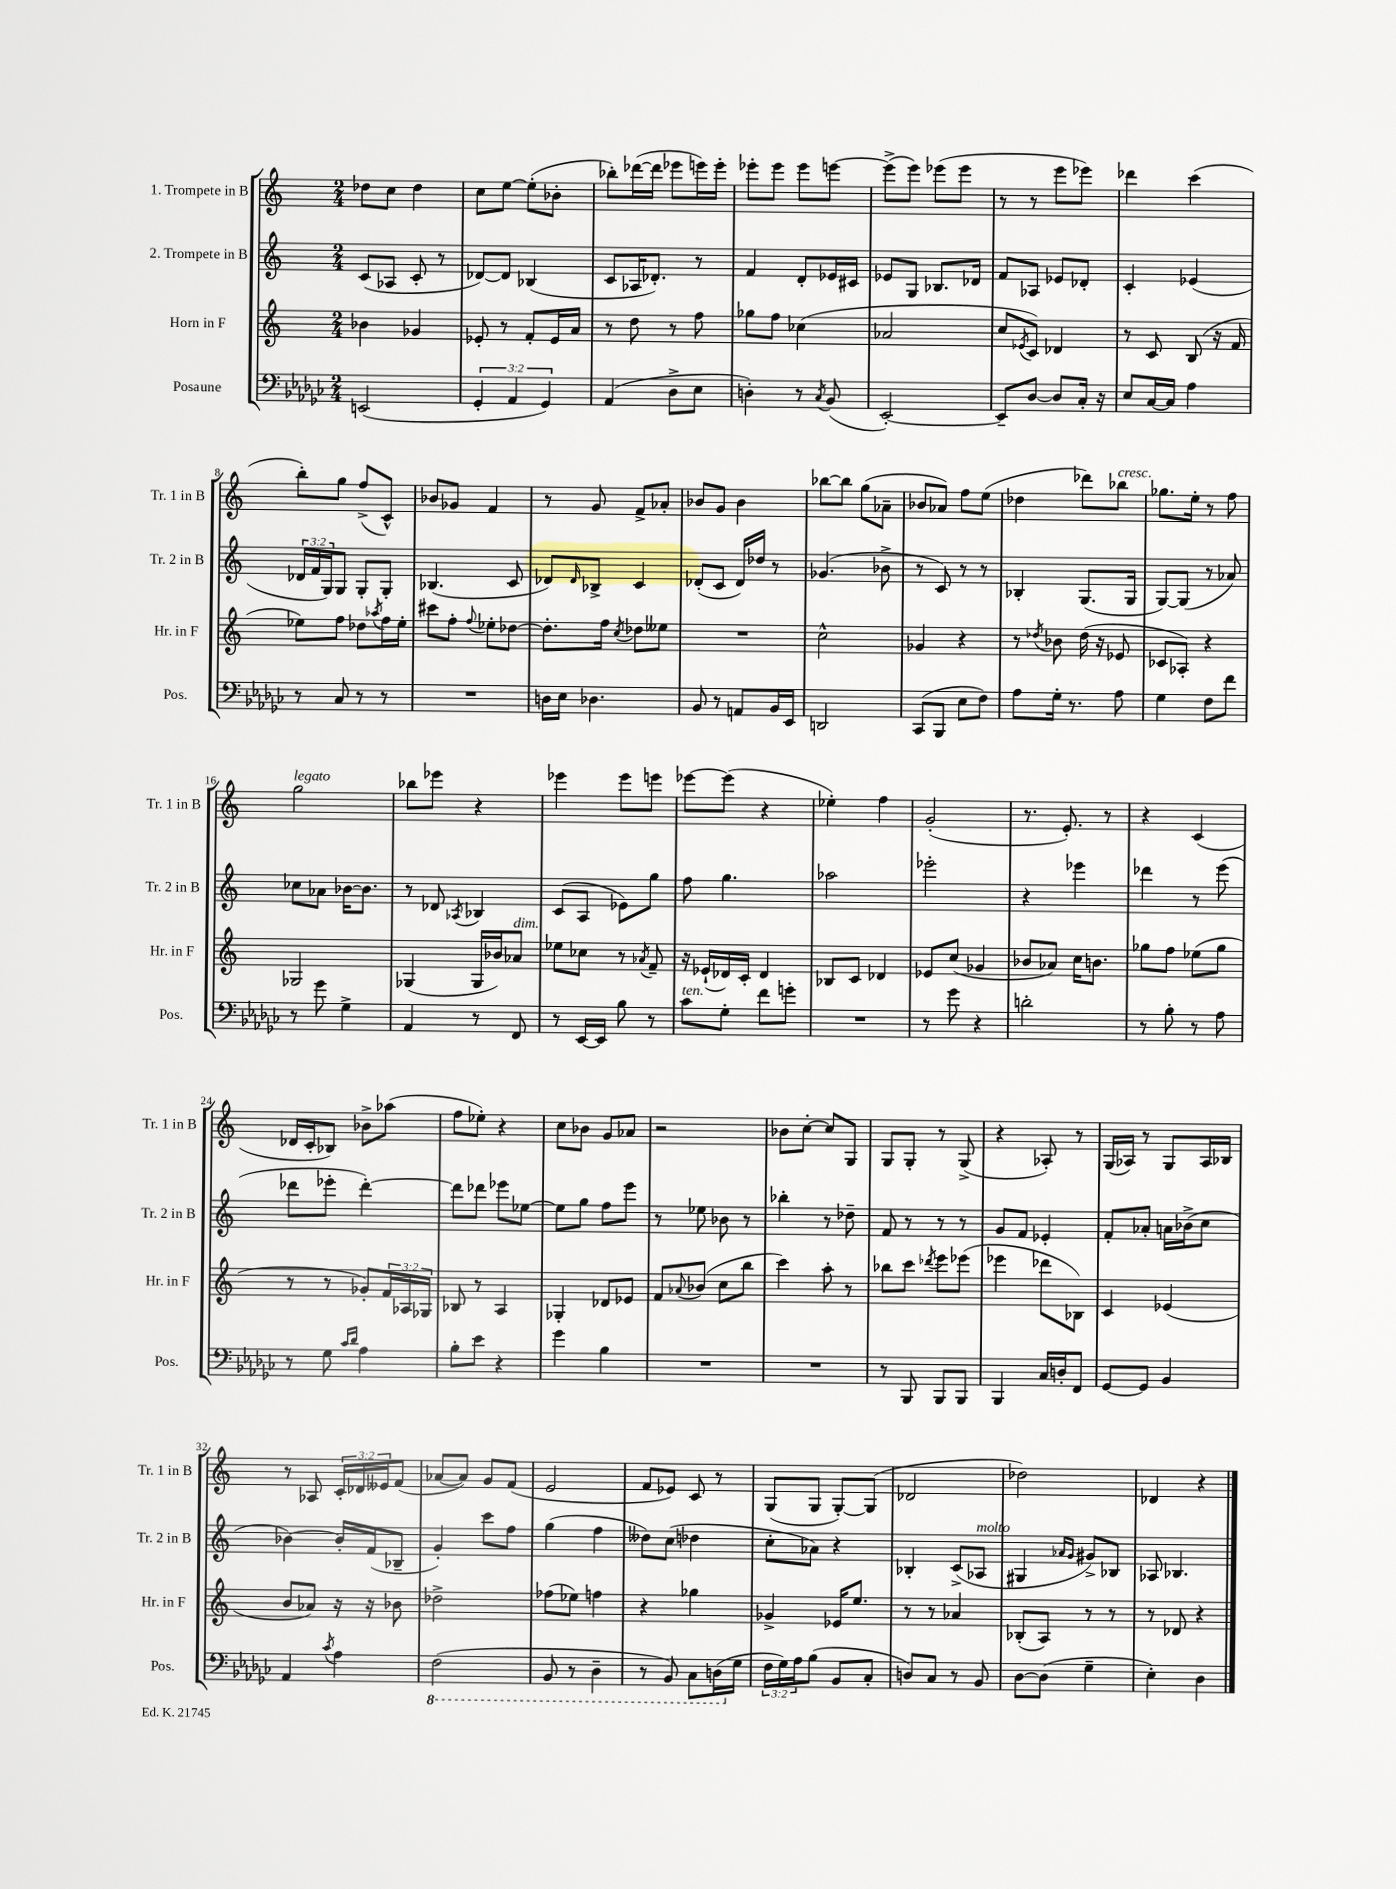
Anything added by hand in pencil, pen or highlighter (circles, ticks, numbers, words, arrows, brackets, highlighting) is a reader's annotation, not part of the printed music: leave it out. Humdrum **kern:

**kern	**kern	**kern	**kern
*staff4	*staff3	*staff2	*staff1
*clefF4	*clefG2	*clefG2	*clefG2
*k[b-e-a-d-g-c-]	*k[]	*k[]	*k[]
*M2/4	*M2/4	*M2/4	*M2/4
(2EE	4b-	(8c	8dd-
.	.	8A-	8cc
.	4g-	8c'	4dd-
.	.	8r	.
=	=	=	=
6GG-'	8e-'	[8d-)	8cc
.	8r	8d-]	[8ee
6AA-	.	.	.
.	8f'	(4B-	(8ee']
6GG-)	.	.	.
.	16e-	.	8b-'
.	16a	.	.
=	=	=	=
(4AA-	8r	8c	8bb-')
.	8dd	16A-	([16ddd-
.	.	8.d-')	16ddd-]
8D-^	8r	.	8eee-
8E-	8ff	8r	16eee)
.	.	.	16eee'
=	=	=	=
4D')	8gg-	4f	8eee-'
.	8ff	.	8eee-
8r	(4cc-	8d'	8eee-
8qC-	.	.	.
(8BB-	.	16e-	[8eee
.	.	16c#	.
=	=	=	=
[2EE-')	2a-	8e-	(8eee^]
.	.	8G	8eee)
.	.	8.B-	(8eee-
.	.	.	8eee-
.	.	16d-	.
=	=	=	=
8EE-~]	8cc	8f	8r
.	8qe-	.	.
[8D-	8c)	8A-	8r
8D-]	4d-	8e-	8eee
16C-'	.	8d-'	8eee-)
16r	.	.	.
=	=	=	=
8E-	8r	4c'	4ddd-
[16C-	8c	.	.
16C-]	.	.	.
4A-	(8B	(4e-	(4ccc
.	16r	.	.
.	16f	.	.
=	=	=	=
8r	8ee-)	24d-	8bb')
.	.	24f	.
.	.	24G)	.
8C-	8ff	8G	8gg
8r	8dd-	8G'	(8ff^
.	8qaa-	.	.
8r	16ff	8G'	8c^^)
.	16ee-'	.	.
=	=	=	=
2r	8ccc#	(4.B-	8b-
.	8ff'	.	8g-
.	8qqff	.	.
.	8ee-'	.	4f
.	[8dd-	8c	.
=	=	=	=
16D	8.dd-']	8d-)	8r
16E-	.	.	.
.	.	16qqd-	.
4.D-	.	8B-^	8g
.	16ff	.	.
.	8qcc	.	.
.	8dd-	4c	8f^
.	8ee--	.	8a-'
=	=	=	=
8BB-	2r	(8d-'	8b-
8r	.	8c	8g
8AA	.	16d-)	4b-
.	.	16dd-	.
16BB-	.	8r	.
16EE-	.	.	.
=	=	=	=
2DD	2cc^^	(4.g-	[8bb-
.	.	.	8bb-]
.	.	.	(8gg
.	.	8b-^	8a-~
=	=	=	=
(8CC-	4g-	8r	8b-
8BBB-	.	8c)	8a-)
8E-	4r	8r	8ff
8F)	.	8r	(8ee
=	=	=	=
8A-	8r	4B-'	4dd-
.	8qdd-	.	.
16G-'	8b-	.	.
8.r	.	.	.
.	(16dd-	(8.G	8ddd-)
.	16r	.	.
8A-	8e-	.	8bb-
.	.	16G	.
=	=	=	=
4G-	8c-	[8G)	8.gg-
.	8A-')	(8G]	.
.	.	.	16ee'
8F	4r	8r	8r
8f	.	8a-)	8ff
=	=	=	=
8r	2G-	8cc-	2gg
8g-	.	8a-	.
4G-^	.	[16b-	.
.	.	8.b-]	.
=	=	=	=
4AA-	(4G-	8r	8bb-
.	.	8d-	8eee-
.	.	8qA-	.
8r	16G-	4B-	4r
.	16b-)	.	.
8FF	8a-	.	.
=	=	=	=
8r	8ee-	(8c	4eee-
[16EE-	8cc-	8A	.
16EE-]	.	.	.
8B-	8r	8e-)	8eee-
.	8qa-	.	.
8r	8f~	8gg	8eee
=	=	=	=
8c-	16r	8ff	[8eee-
.	(16e-`	.	.
8G-'	16d-)	4.gg	(8eee-]
.	16c'	.	.
8f	4d-	.	4r
8g'	.	.	.
=	=	=	=
2r	8B-	2aa-	4ee-')
.	8c	.	.
.	4d-	.	4ff
=	=	=	=
8r	8e-	2eee-'	(2g'
8g-	(8cc	.	.
4r	4g-	.	.
=	=	=	=
2d'	8b-	4r	8.r
.	8a-)	.	.
.	.	.	8.e')
.	16cc	4eee-	.
.	8.b	.	.
.	.	.	8r
=	=	=	=
8r	8gg-	4ddd-	4r
8B-'	8ff	.	.
8r	(8ee-	8r	(4c
8A-	8gg-	(8eee	.
=	=	=	=
8r	8r	8ddd-	16d-
.	.	.	16c'
8G-	8r	8eee-'	8B-)
16qqc-	.	.	.
16qqd-	.	.	.
4A-	8g-')	[4ddd-')	8b-^
.	24f	.	(8aa-
.	24A-	.	.
.	24G-	.	.
=	=	=	=
8B-'	8B-	8ddd-]	8ff
8e-	8r	8ddd-	8ee-')
4r	4A	8eee-	4r
.	.	[8ee-	.
=	=	=	=
4g-	4G-'	8ee-]	8cc
.	.	8gg	8b-
4B-	8d-	8ff	8g
.	8e-	8eee	8a-
=	=	=	=
2r	8f	8r	2r
.	8qqa-	.	.
.	(8b-	8ee-	.
.	8cc	8b-	.
.	8bb	8r	.
=	=	=	=
2r	4ccc)	4bb-'	8b-
.	.	.	[8cc'
.	8aa'	8r	8cc]
.	8r	8dd-~	8G
=	=	=	=
8r	8bb-	8f	8G
8BBB-	8ccc	8r	8G'
.	8qddd-	.	.
8BBB-	8eee	8r	8r
8BBB-	(8eee-	8r	(8G^
=	=	=	=
4BBB-	4eee-	8g	4r
.	.	8f	.
16C-	8ddd-	4e-'	8A-')
16D'	.	.	.
8FF	8B-)	.	8r
=	=	=	=
[8GG-	4c	8f'	(16G
.	.	.	16A-)
8GG-]	.	8a-'	8r
4BB-	(4e-	16a	8G
.	.	(16b-^	.
.	.	8cc	16A-
.	.	.	16B-
=	=	=	=
4AA-	8b	[4b-)	8r
.	8a-)	.	8A-
8qc-	.	.	.
4A-	16r	16b-']	24c'
.	.	.	24d-
.	16r	(16f	.
.	.	.	24e--
.	8b-	8B-~	(8f
=	=	=	=
(2FF	2dd-^	4g')	[8a-
.	.	.	8a-])
.	.	8ccc	8g
.	.	8ff	(8f
=	=	=	=
8BBB-	(8ff-	(4gg	2e
8r	8ee-)	.	.
4DD-~	4ff	4ff	.
=	=	=	=
8r	4r	8dd--)	8f
8BBB-)	.	(8cc	8e-)
8CC-	4gg-	4dd-	8c
(16DD	.	.	8r
16G-	.	.	.
=	=	=	=
24F	4g-^	8cc'	(8G
24G-)	.	.	.
24A-	.	.	.
(8B-	.	8a-)	8G
8BB-	16e-	4r	[8G')
.	8.ee	.	.
8C-'	.	.	(8G]
=	=	=	=
8D)	8r	4B-'	2d-
8C-	8r	.	.
8r	4a-	(8c^	.
8BB-	.	8A-	.
=	=	=	=
[8D-	(8B-'	4G#	2dd-)
(8D-]	8A)	.	.
.	.	16qqa-	.
.	.	16qqg	.
4G-~	8r	8g#^)	.
.	8r	8B-	.
=	=	=	=
4E-')	8r	8A-	4d-
.	8d-	4.B-	.
4D-	4r	.	4r
==	==	==	==
*-	*-	*-	*-
